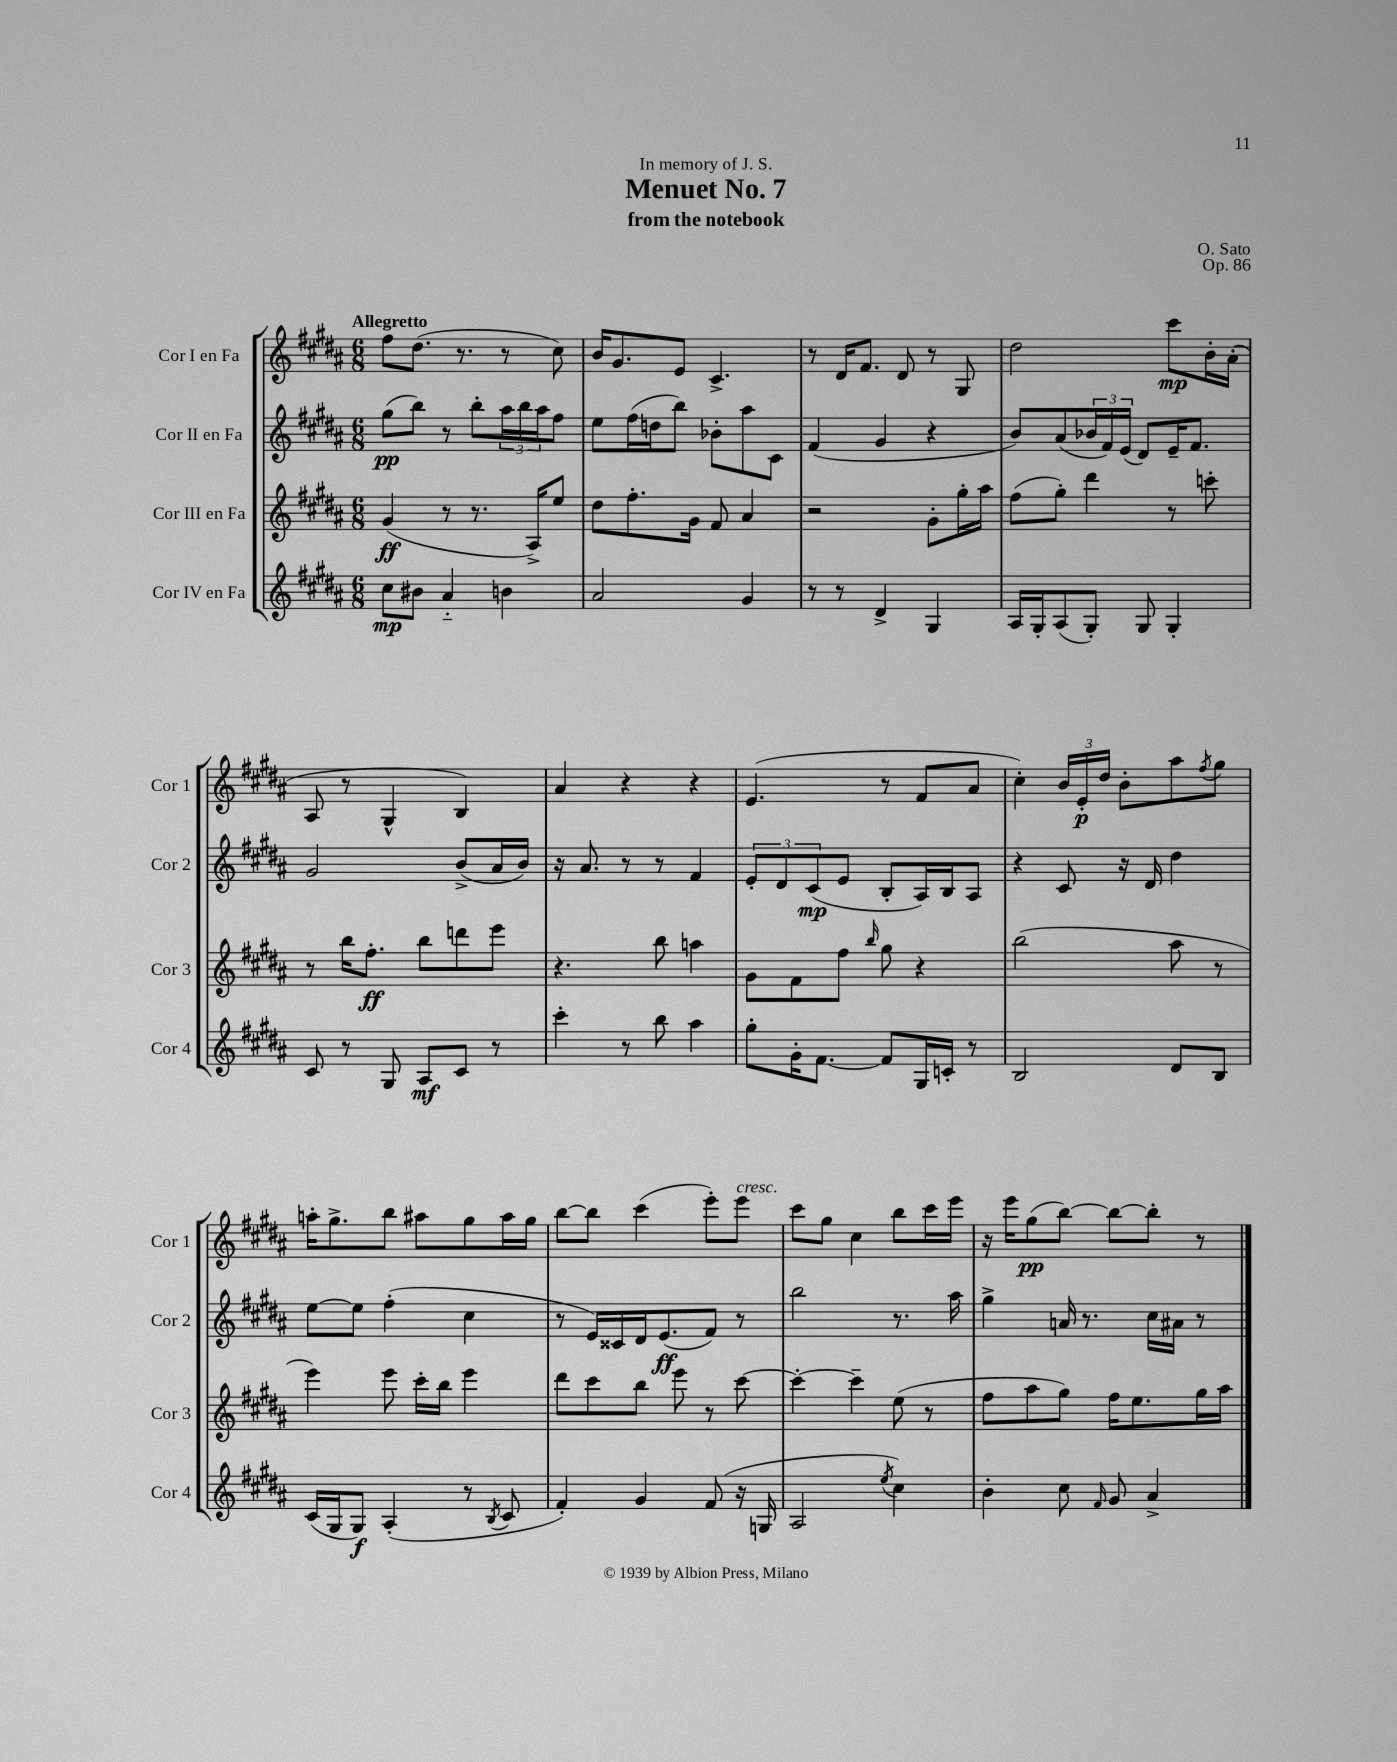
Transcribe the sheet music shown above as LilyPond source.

\header { title = "Menuet No. 7" composer = "O. Sato" subtitle = "from the notebook" dedication = "In memory of J. S." opus = "Op. 86" }
<<
\new StaffGroup <<
\new Staff = "s0" \with { instrumentName = "Cor I en Fa" shortInstrumentName = "Cor 1" } {
    \clef treble \key b \major \numericTimeSignature \time 6/8 \tempo "Allegretto"
    fis''8 dis''8.( r8. r8 cis''8) |
    b'16 gis'8. e'8 cis'4.-> |
    r8 dis'16 fis'8. dis'8 r8 gis8 |
    dis''2 cis'''8\mp b'16-. ais'16-.( |
    ais8 r8 gis4-^ b4) |
    ais'4 r4 r4 |
    e'4.( r8 fis'8 ais'8 |
    cis''4-.) \tuplet 3/2 { b'16 e'16-.\p dis''16 } b'8-. ais''8 \acciaccatura { fis''8 } gis''8 |
    a''16-. gis''8.-> b''8 ais''8 gis''8 ais''16 gis''16 |
    b''8~ b''8 cis'''4( e'''8-.) e'''8^\markup { \italic "cresc." } |
    cis'''8 gis''8 cis''4 b''8 cis'''16 e'''16 |
    r16 e'''16 gis''8\pp( b''8~) b''8~ b''8-. r8 \bar "|." |
}
\new Staff = "s1" \with { instrumentName = "Cor II en Fa" shortInstrumentName = "Cor 2" } {
    \clef treble \key b \major \numericTimeSignature \time 6/8
    gis''8\pp( b''8) r8 b''8-. \tuplet 3/2 { ais''16 b''16 ais''16 } fis''8 |
    e''8 fis''16( d''16 b''8) bes'8-. ais''8 cis'8 |
    fis'4( gis'4 r4 |
    b'8) ais'8( \tuplet 3/2 { bes'16 fis'16) e'16( } dis'8) e'16-- fis'8. |
    gis'2 b'8->( ais'16 b'16) |
    r16 ais'8. r8 r8 fis'4 |
    \tuplet 3/2 { e'8-. dis'8 cis'8\mp( } e'8 b8-. ais16) b16 ais8 |
    r4 cis'8 r16 dis'16 dis''4 |
    e''8~ e''8 fis''4-.( cis''4 |
    r8 e'16) cisis'16 dis'16 e'8.\ff( fis'8) r8 |
    b''2 r8. ais''16 |
    gis''4-> a'16 r8. cis''16 ais'16 r8 \bar "|." |
}
\new Staff = "s2" \with { instrumentName = "Cor III en Fa" shortInstrumentName = "Cor 3" } {
    \clef treble \key b \major \numericTimeSignature \time 6/8
    gis'4\ff( r8 r8. ais16->) e''8 |
    dis''8 fis''8.-. gis'16 fis'8 ais'4 |
    r2 gis'8-. gis''16-. ais''16 |
    fis''8( gis''8-.) dis'''4 r8 c'''8-. |
    r8 b''16 fis''8.-.\ff b''8 d'''8 e'''8 |
    r4. b''8 a''4 |
    gis'8 fis'8 fis''8 \grace { b''16 } gis''8 r4 |
    b''2( ais''8 r8 |
    e'''4) e'''8 cis'''16-. b''16 e'''4 |
    dis'''8 cis'''8 b''8 e'''8 r8 cis'''8~ |
    cis'''4~-. cis'''4-- e''8( r8 |
    fis''8 ais''8 gis''8) fis''16 e''8. gis''16 ais''16 \bar "|." |
}
\new Staff = "s3" \with { instrumentName = "Cor IV en Fa" shortInstrumentName = "Cor 4" } {
    \clef treble \key b \major \numericTimeSignature \time 6/8
    cis''8\mp bis'8 ais'4-_ b'4 |
    ais'2 gis'4 |
    r8 r8 dis'4-> gis4 |
    ais16 gis16-. ais8( gis8-.) gis8 gis4-. |
    cis'8 r8 gis8 ais8\mf cis'8 r8 |
    cis'''4-. r8 b''8 ais''4 |
    gis''8-. gis'16-. fis'8.~ fis'8 gis16 c'16-. r8 |
    b2 dis'8 b8 |
    cis'16( gis16 gis8\f) ais4-.( r8 \acciaccatura { b8 } cis'8 |
    fis'4-.) gis'4 fis'8( r16 g16 |
    ais2 \acciaccatura { e''8 } cis''4) |
    b'4-. cis''8 \grace { fis'16 } gis'8 ais'4-> \bar "|." |
}
>>
>>
\layout { \context { \Score \remove "Bar_number_engraver" } }
